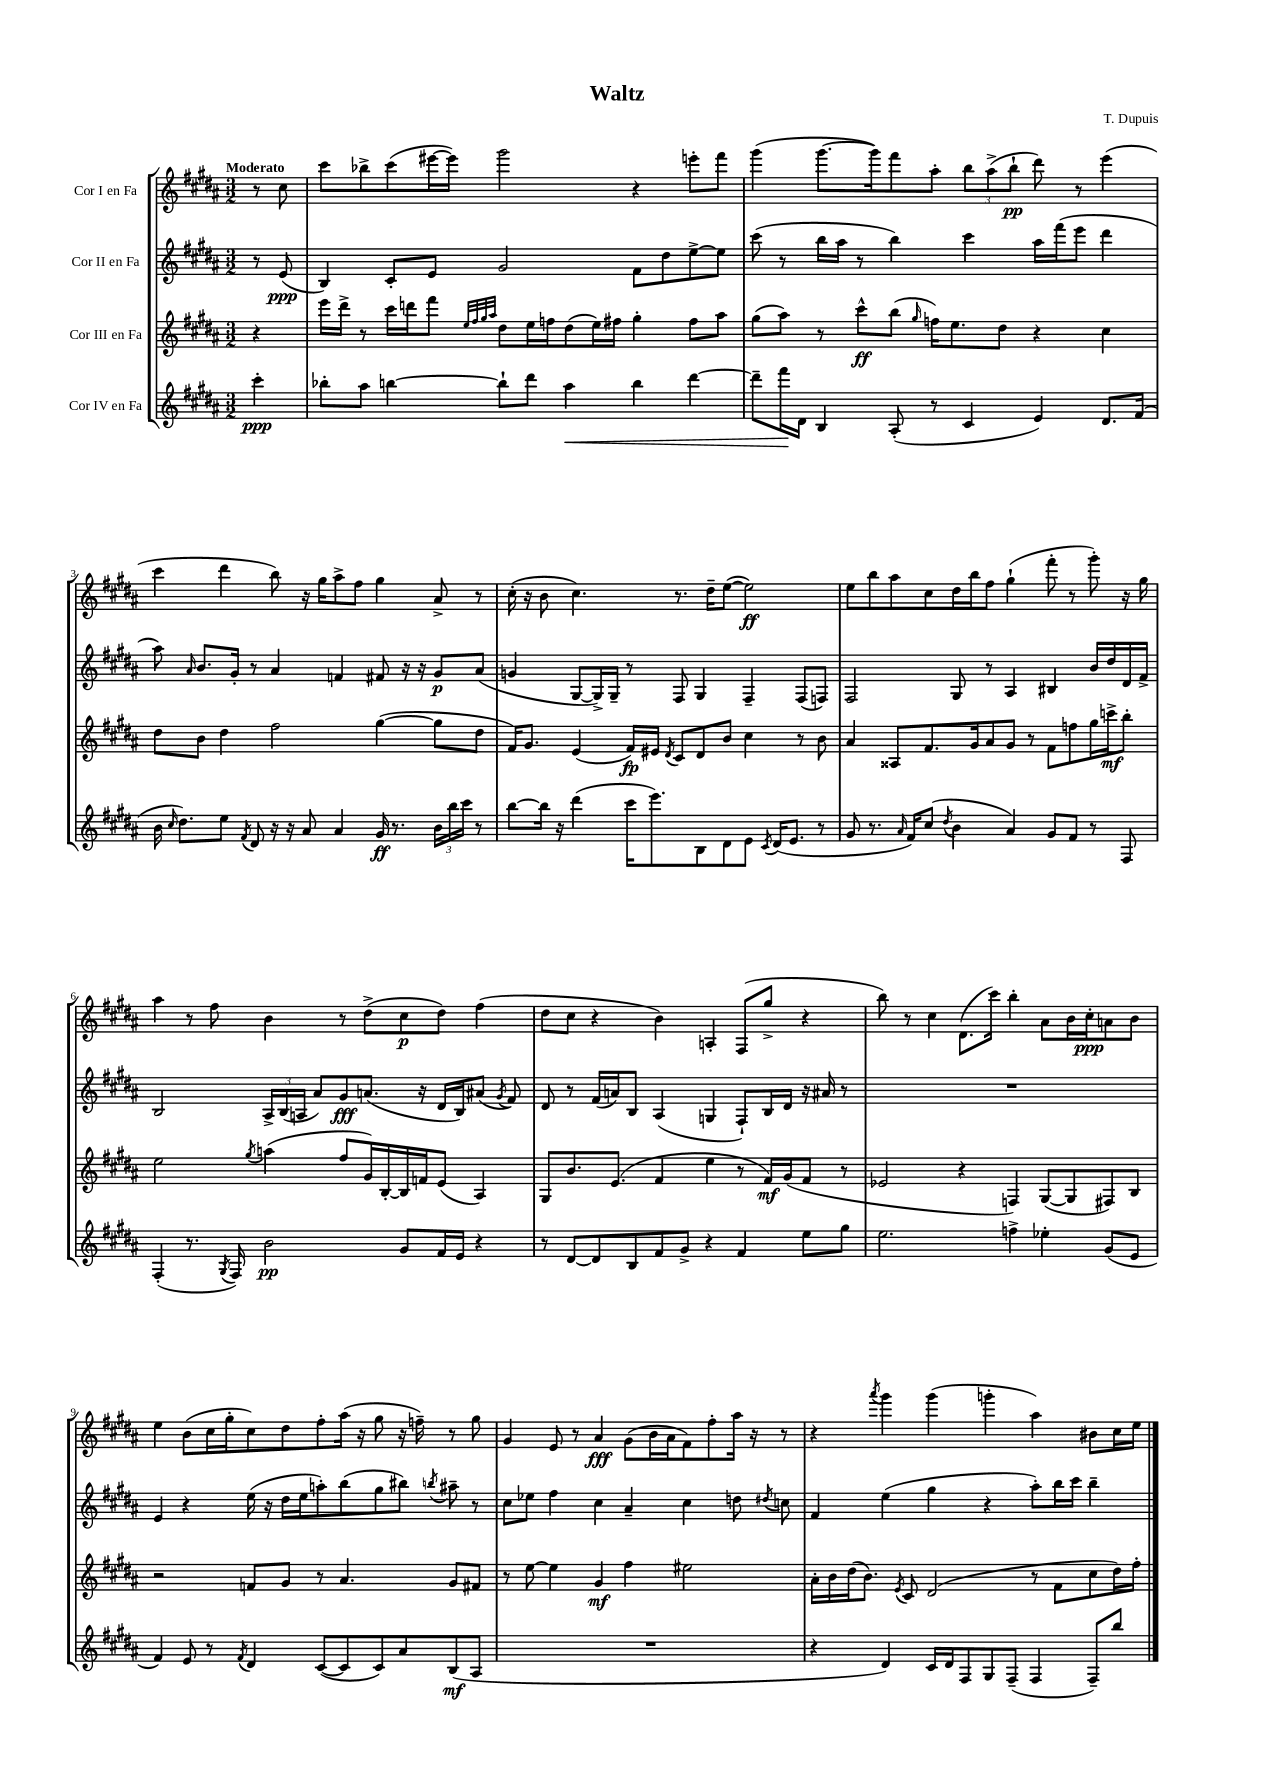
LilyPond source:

\header { title = "Waltz" composer = "T. Dupuis" }
<<
\new StaffGroup <<
\new Staff = "s0" \with { instrumentName = "Cor I en Fa" } {
    \clef treble \key b \major \numericTimeSignature \time 3/2 \partial 4 \tempo "Moderato"
    \autoBeamOff r8 cis''8 |
    cis'''8[ bes''8-> cis'''8( eis'''16~ eis'''16]) gis'''2 r4 e'''8[-. fis'''8] |
    gis'''4( gis'''8.[~ gis'''16) fis'''8 ais''8]-. \tuplet 3/2 { b''8[ ais''8->( b''8]-!\pp } dis'''8) r8 e'''4( |
    cis'''4 dis'''4 b''8) r16 gis''16[ ais''8-> fis''8] gis''4 ais'8-> r8 |
    cis''16-.( r16 b'8 cis''4.) r8. dis''16[-- e''8]~( e''2\ff) |
    e''8[ b''8 ais''8 cis''8 dis''16 b''16 fis''8] gis''4-!( fis'''8-. r8 gis'''8-.) r16 gis''16 |
    ais''4 r8 fis''8 b'4 r8 dis''8[->( cis''8\p dis''8]) fis''4( |
    dis''8[ cis''8] r4 b'4) a4-. fis8[( gis''8]-> r4 |
    b''8) r8 cis''4 dis'8.[( cis'''16]) b''4-. ais'8[ b'16 cis''16-.\ppp a'8 b'8] |
    e''4 b'8[( cis''16 gis''16-. cis''8) dis''8 fis''8-. ais''16]( r16 gis''8 r16 f''16--) r8 gis''8 |
    gis'4 e'8 r8 ais'4\fff gis'8[( b'16 ais'16 fis'8) fis''8-. ais''16] r16 r8 |
    r4 \acciaccatura { ais'''8 } gis'''4 gis'''4( g'''4-. ais''4) bis'8[ cis''16 e''16] \bar "|." |
}
\new Staff = "s1" \with { instrumentName = "Cor II en Fa" } {
    \clef treble \key b \major \numericTimeSignature \time 3/2 \partial 4
    \autoBeamOff r8 e'8\ppp( |
    b4) cis'8[-. e'8] gis'2 fis'8[ dis''8 e''8~-> e''8] |
    cis'''8( r8 b''16[ ais''16] r8 b''4) cis'''4 ais''16[ fis'''16( e'''8] dis'''4 |
    ais''8) \grace { ais'16 } b'8.[ gis'16]-. r8 ais'4 f'4 fis'8 r16 r16 gis'8[\p ais'8]( |
    g'4 gis8[~ gis16->) gis16]-- r8 fis8 gis4 fis4-- fis8[( f8]) |
    fis2 gis8 r8 ais4 bis4 b'16[ dis''16 dis'16 fis'16]-> |
    b2 \tuplet 3/2 { ais16[-> b16( a16] } ais'8[) gis'8\fff a'8.]( r16 dis'16[ b16) ais'8]( \acciaccatura { gis'8 } fis'8) |
    dis'8 r8 fis'16[( a'16) b8] ais4( g4 fis8[-!) b16 dis'16] r16 ais'16 r8 |
    R1. |
    e'4 r4 e''16( r16 dis''16[ e''16 a''8-.) b''8( gis''8 bis''8]) \acciaccatura { b''8 } ais''8-- r8 |
    cis''8[ ees''8] fis''4 cis''4 ais'4-- cis''4 d''8 \acciaccatura { dis''8 } c''8 |
    fis'4 e''4( gis''4 r4 ais''8[-.) b''16 cis'''16] b''4-- \bar "|." |
}
\new Staff = "s2" \with { instrumentName = "Cor III en Fa" } {
    \clef treble \key b \major \numericTimeSignature \time 3/2 \partial 4
    \autoBeamOff r4 |
    e'''16[ dis'''16]-> r8 cis'''16[ d'''16 fis'''8] \grace { e''32[ fis''32 gis''32 ais''32] } dis''8[ e''16 f''16 dis''8( e''16) fis''16] gis''4-. fis''8[ ais''8] |
    gis''8[( ais''8]) r8 cis'''8[-^\ff b''8]( \grace { gis''16 } f''16[) e''8. dis''8] r4 cis''4 |
    dis''8[ b'8] dis''4 fis''2 gis''4~( gis''8[ dis''8] |
    fis'16[) gis'8.] e'4( fis'16[\fp) eis'16] \acciaccatura { dis'8 } cis'8[ dis'8 b'8] cis''4 r8 b'8 |
    ais'4 aisis8[ fis'8. gis'16 ais'8 gis'8] r8 fis'8[ f''8 gis''16 c'''16->\mf b''8]-. |
    e''2 \acciaccatura { gis''8 } a''4( fis''8[ gis'16) b16~-. b16 f'16 e'8]( ais4) |
    gis8[ b'8. e'8.]( fis'4 e''4 r8 fis'16[\mf) gis'16( fis'8] r8 |
    ees'2 r4 f4) gis8[~( gis8 fis8) b8] |
    r2 f'8[ gis'8] r8 ais'4. gis'8[ fis'8] |
    r8 e''8~ e''4 gis'4\mf fis''4 eis''2 |
    ais'16[-. b'16 dis''16( b'8.]) \acciaccatura { e'8 } cis'8 dis'2( r8 fis'8[ cis''8 dis''16) fis''16]-. \bar "|." |
}
\new Staff = "s3" \with { instrumentName = "Cor IV en Fa" } {
    \clef treble \key b \major \numericTimeSignature \time 3/2 \partial 4
    \autoBeamOff cis'''4-.\ppp |
    bes''8[-. ais''8] b''4~ b''8[-! dis'''8] ais''4\< b''4 dis'''4~ |
    dis'''8[-- fis'''16\! dis'16] b4 ais8-.( r8 cis'4 e'4) dis'8.[ fis'16]( |
    b'16 \grace { cis''16 } dis''8.[) e''8] \acciaccatura { fis'8 } dis'8 r16 r16 ais'8 ais'4 gis'16\ff r8. \tuplet 3/2 { b'16[ b''16 cis'''16] } r8 |
    b''8[~ b''16] r16 dis'''4( cis'''16[ e'''8.) b8 dis'8 e'8] \acciaccatura { cis'8 } dis'16[( e'8.] r8 |
    gis'8 r8. \grace { ais'16 } fis'16[) cis''8]( \acciaccatura { dis''8 } b'4 ais'4) gis'8[ fis'8] r8 fis8 |
    fis4-.( r8. \acciaccatura { gis8 } fis16) b'2\pp gis'8[ fis'16 e'16] r4 |
    r8 dis'8[~ dis'8 b8 fis'8 gis'8]-> r4 fis'4 e''8[ gis''8] |
    e''2. f''4-> ees''4-. gis'8[( e'8] |
    fis'4) e'8 r8 \acciaccatura { fis'8 } dis'4 cis'8[~( cis'8 cis'8) ais'8 b8\mf( ais8] |
    R1. |
    r4 dis'4) cis'16[ dis'16 fis8 gis8 fis8]--( fis4 fis8[--) b''8] \bar "|." |
}
>>
>>
